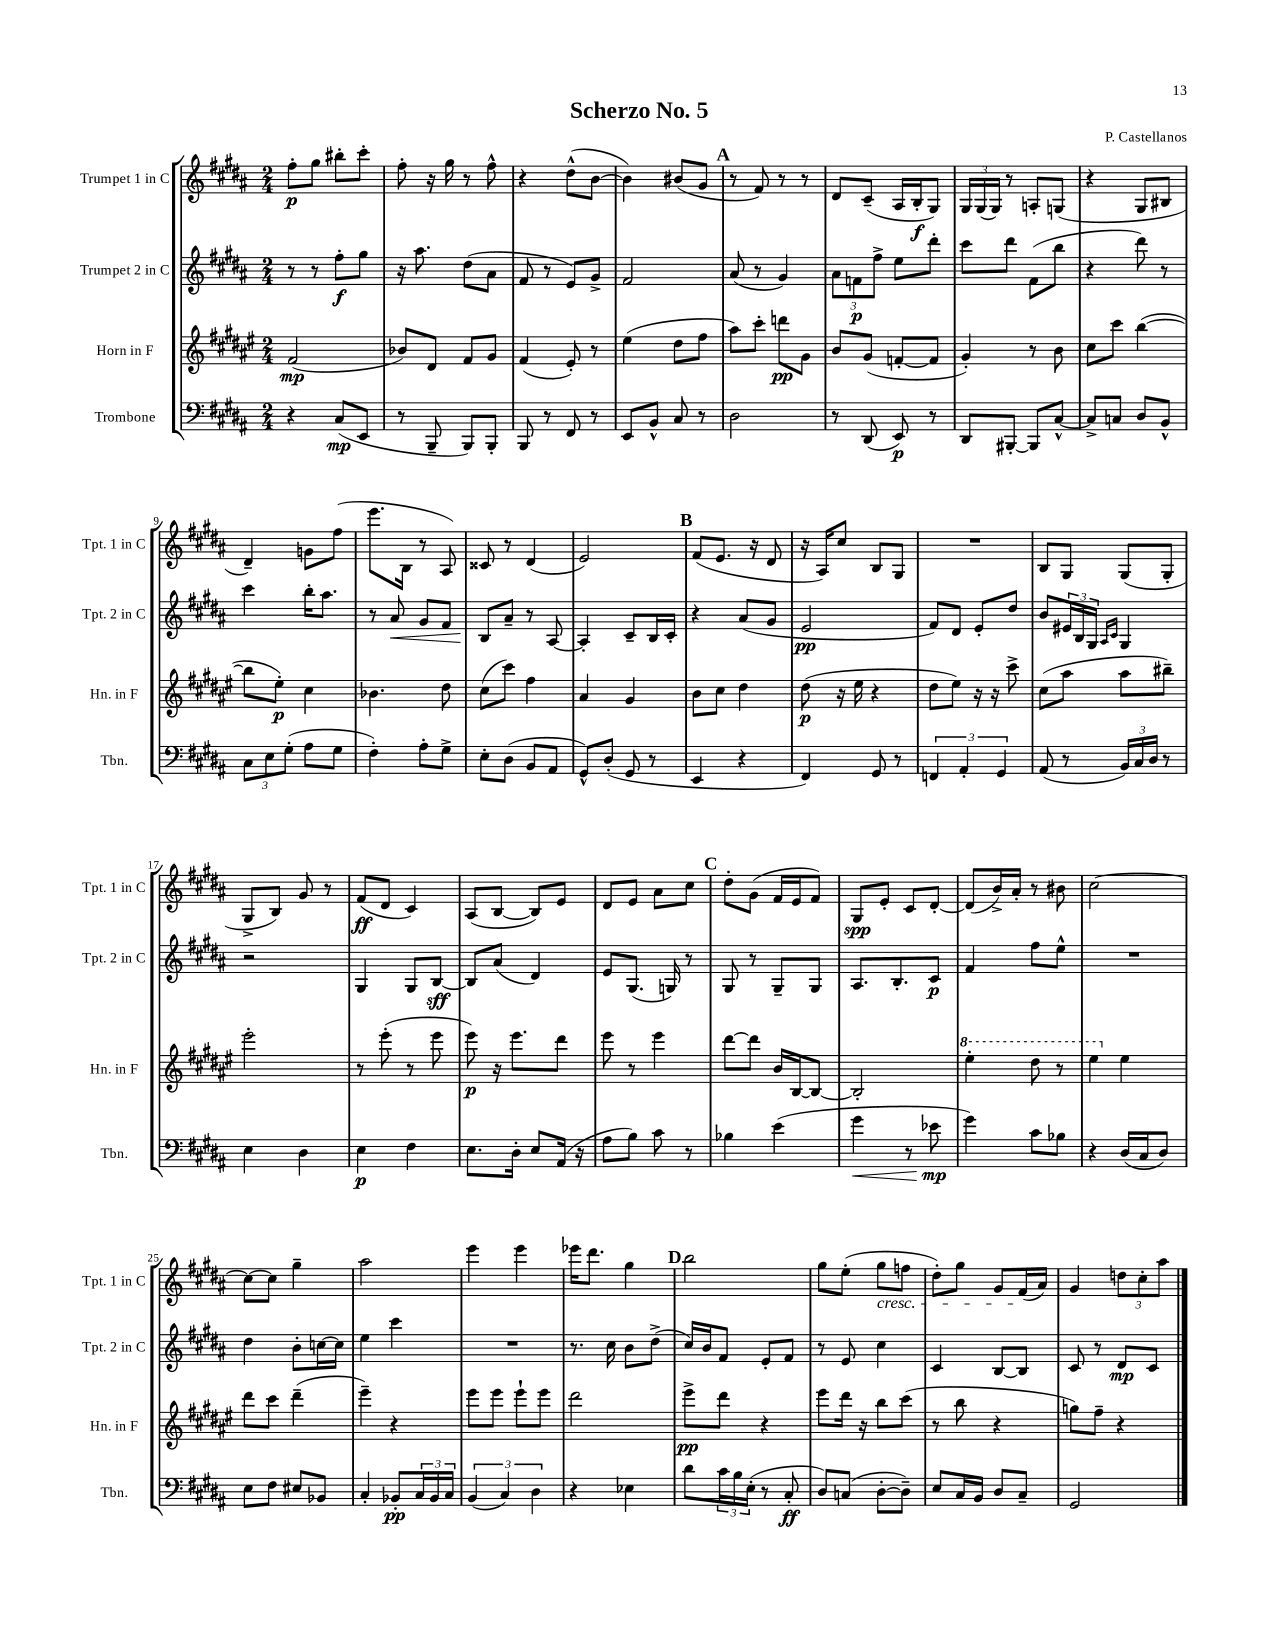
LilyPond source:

\header { title = "Scherzo No. 5" composer = "P. Castellanos" }
<<
\new StaffGroup <<
\new Staff = "s0" \with { instrumentName = "Trumpet 1 in C" shortInstrumentName = "Tpt. 1 in C" } {
    \clef treble \key b \major \numericTimeSignature \time 2/4
    fis''8-.\p gis''8 bis''8-. cis'''8-. |
    fis''8-. r16 gis''16 r8 fis''8-^ |
    r4 dis''8-^( b'8~ |
    b'4) bis'8( gis'8 |
    \mark \markup { \bold "A" } r8 fis'8) r8 r8 |
    dis'8 cis'8--( ais16 b16-.\f gis8) |
    \tuplet 3/2 { gis16 gis16( gis16) } r8 a8-. g8( |
    r4 gis8 bis8 |
    dis'4--) g'8 fis''8( |
    e'''8. b16 r8 ais8) |
    cisis'8 r8 dis'4( |
    e'2) |
    \mark \markup { \bold "B" } fis'8( e'8. r16 dis'8 |
    r16 ais16) cis''8 b8 gis8 |
    R2 |
    b8 gis8 gis8( gis8-. |
    gis8-> b8) gis'8 r8 |
    fis'8\ff( dis'8 cis'4) |
    ais8( b8~ b8) e'8 |
    dis'8 e'8 ais'8 cis''8 |
    \mark \markup { \bold "C" } dis''8-. gis'8( fis'16 e'16 fis'8) |
    gis8\spp e'8-. cis'8 dis'8~-. |
    dis'8( b'16->) ais'16-. r8 bis'8 |
    cis''2~ |
    cis''8~ cis''8 gis''4-- |
    ais''2 |
    e'''4 e'''4 |
    ees'''16 dis'''8. gis''4 |
    \mark \markup { \bold "D" } b''2 |
    gis''8 e''8-.( gis''8\cresc f''8 |
    dis''8-.) gis''8 gis'8 fis'16\!( ais'16) |
    gis'4 \tuplet 3/2 { d''8 cis''8-. ais''8 } \bar "|." |
}
\new Staff = "s1" \with { instrumentName = "Trumpet 2 in C" shortInstrumentName = "Tpt. 2 in C" } {
    \clef treble \key b \major \numericTimeSignature \time 2/4
    r8 r8 fis''8-.\f gis''8 |
    r16 ais''8. dis''8( ais'8 |
    fis'8 r8 e'8) gis'8-> |
    fis'2 |
    \mark \markup { \bold "A" } ais'8( r8 gis'4) |
    \tuplet 3/2 { ais'8 f'8\p fis''8-> } e''8 dis'''8-. |
    cis'''8 dis'''8 fis'8( b''8 |
    r4 dis'''8) r8 |
    cis'''4 b''16-. ais''8. |
    r8 ais'8\< gis'8 fis'8 |
    b8\! ais'8-- r8 ais8~ |
    ais4-. cis'8-- b16 cis'16-. |
    \mark \markup { \bold "B" } r4 ais'8( gis'8 |
    e'2\pp |
    fis'8) dis'8 e'8-. dis''8 |
    b'8 \tuplet 3/2 { eis'16 b16 gis16 } \grace { ais16 cis'16 } gis4 |
    r2 |
    gis4 gis8 b8~\sff |
    b8 ais'8( dis'4) |
    e'8 gis8.( g16) r8 |
    \mark \markup { \bold "C" } gis8 r8 gis8-- gis8 |
    ais8. b8.-. cis'8\p |
    fis'4 fis''8 e''8-^ |
    R2 |
    dis''4 b'8-. c''16~ c''16 |
    e''4 cis'''4 |
    R2 |
    r8. cis''16 b'8 dis''8->( |
    \mark \markup { \bold "D" } cis''16) b'16 fis'8 e'8-. fis'8 |
    r8 e'8 cis''4 |
    cis'4 b8~ b8 |
    cis'8 r8 dis'8\mp cis'8 \bar "|." |
}
\new Staff = "s2" \with { instrumentName = "Horn in F" shortInstrumentName = "Hn. in F" } {
    \clef treble \key fis \major \numericTimeSignature \time 2/4
    fis'2\mp( |
    bes'8) dis'8 fis'8 gis'8 |
    fis'4( eis'8-.) r8 |
    eis''4( dis''8 fis''8 |
    \mark \markup { \bold "A" } ais''8) cis'''8-. d'''8\pp gis'8 |
    b'8 gis'8( f'8~-. f'8 |
    gis'4-.) r8 b'8 |
    cis''8 cis'''8 b''4~( |
    b''8 eis''8-.\p) cis''4 |
    bes'4. dis''8 |
    cis''8( cis'''8) fis''4 |
    ais'4 gis'4 |
    \mark \markup { \bold "B" } b'8 cis''8 dis''4 |
    dis''8\p( r16 eis''16 r4 |
    dis''8 eis''8) r16 r16 cis'''8-> |
    cis''8( ais''8 ais''8 bis''8--) |
    eis'''2-. |
    r8 eis'''8-.( r8 eis'''8 |
    eis'''8\p) r16 eis'''8. dis'''8 |
    eis'''8 r8 eis'''4 |
    \mark \markup { \bold "C" } dis'''8~ dis'''8 b'16 b16~ b8~ |
    b2-. |
    \ottava #1 eis'''4-. dis'''8 r8 |
    eis'''4 \ottava #0 eis''4 |
    dis'''8 cis'''8 dis'''4--( |
    eis'''4--) r4 |
    eis'''8 eis'''8 eis'''8-! eis'''8 |
    dis'''2 |
    \mark \markup { \bold "D" } eis'''8->\pp dis'''8 r4 |
    eis'''8 dis'''16 r16 b''8 cis'''8( |
    r8 b''8 r4 |
    g''8) fis''8-- r4 \bar "|." |
}
\new Staff = "s3" \with { instrumentName = "Trombone" shortInstrumentName = "Tbn." } {
    \clef bass \key b \major \numericTimeSignature \time 2/4
    r4 cis8\mp( e,8 |
    r8 b,,8-- b,,8) b,,8-. |
    b,,8 r8 fis,8 r8 |
    e,8 b,8-^ cis8 r8 |
    \mark \markup { \bold "A" } dis2 |
    r8 dis,8( e,8\p) r8 |
    dis,8 bis,,8~-. bis,,8 cis8~-^ |
    cis8-> c8 dis8 b,8-^ |
    \tuplet 3/2 { cis8 e8 gis8-.( } ais8 gis8 |
    fis4-.) ais8-. gis8-> |
    e8-. dis8( b,8 ais,8 |
    gis,8-^) dis8-.( gis,8 r8 |
    \mark \markup { \bold "B" } e,4 r4 |
    fis,4) gis,8 r8 |
    \tuplet 3/2 { f,4 ais,4-. gis,4 } |
    ais,8( r8 \tuplet 3/2 { b,16) cis16 dis16 } r8 |
    e4 dis4 |
    e4\p fis4 |
    e8. dis16-. e8 ais,16( r16 |
    ais8 b8) cis'8 r8 |
    \mark \markup { \bold "C" } bes4 e'4( |
    gis'4\< r8 ees'8\mp\! |
    gis'4) cis'8 bes8 |
    r4 dis16( cis16 dis8) |
    e8 fis8 eis8 bes,8 |
    cis4-. bes,8-.\pp \tuplet 3/2 { cis16 bes,16 cis16 } |
    \tuplet 3/2 { b,4( cis4) dis4 } |
    r4 ees4 |
    \mark \markup { \bold "D" } dis'8 \tuplet 3/2 { cis'16 b16 e16-.( } r8 cis8-.\ff |
    dis8) c8( dis8~-. dis8--) |
    e8 cis16 b,16 dis8 cis8-- |
    gis,2 \bar "|." |
}
>>
>>
